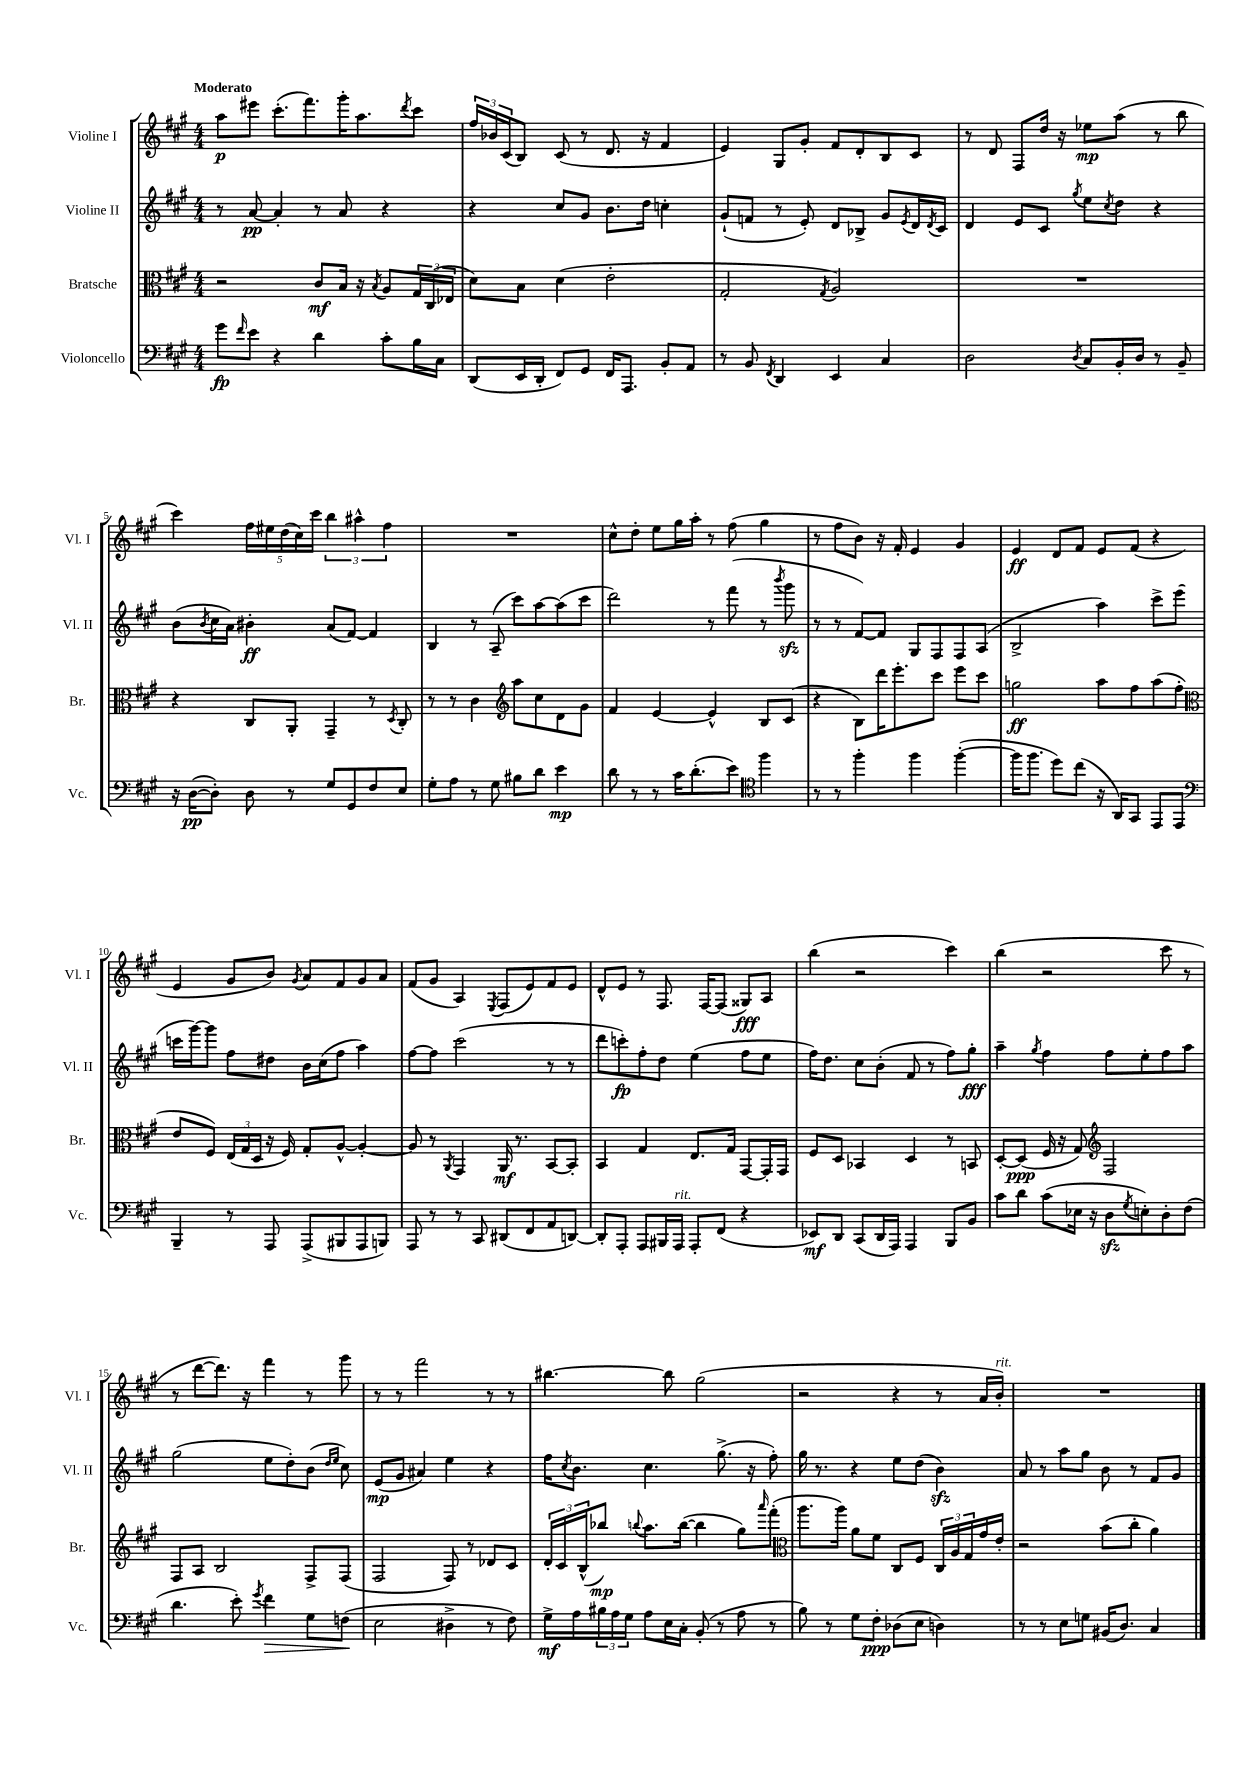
<<
\new StaffGroup <<
\new Staff = "s0" \with { instrumentName = "Violine I" shortInstrumentName = "Vl. I" } {
    \clef treble \key a \major \numericTimeSignature \time 4/4 \tempo "Moderato"
    a''8\p eis'''8 cis'''8.-.( fis'''8.) gis'''16-. a''8. \acciaccatura { d'''8 } cis'''8 |
    \tuplet 3/2 { fis''16 bes'16 cis'16( } b8) cis'8( r8 d'8. r16 fis'4 |
    e'4) gis8 gis'8-. fis'8 d'8-. b8 cis'8 |
    r8 d'8 fis8 d''16 r16 ees''8\mp a''8( r8 b''8 |
    cis'''4) \tuplet 5/4 { fis''16 eis''16 d''16( cis''16) cis'''16 } \tuplet 3/2 { b''4 ais''4-^ fis''4 } |
    R1 |
    cis''8-^ d''8-. e''8 gis''16 a''16-. r8 fis''8( gis''4 |
    r8 fis''8 b'8) r16 fis'16-. e'4 gis'4 |
    e'4\ff d'8 fis'8 e'8 fis'8( r4 |
    e'4 gis'8 b'8) \acciaccatura { gis'8 } a'8 fis'8 gis'8 a'8 |
    fis'8( gis'8 a4) \acciaccatura { e8 } fis8( e'8) fis'8 e'8 |
    d'8-^ e'8 r8 fis8. fis16~ fis8( gisis8\fff) a8 |
    b''4( r2 cis'''4) |
    b''4( r2 cis'''8 r8 |
    r8 d'''8~ d'''8.) r16 fis'''4 r8 gis'''8 |
    r8 r8 fis'''2 r8 r8 |
    bis''4.~ bis''8 gis''2( |
    r2 r4 r8 a'16 b'16-.^\markup { \italic "rit." }) |
    R1 \bar "|." |
}
\new Staff = "s1" \with { instrumentName = "Violine II" shortInstrumentName = "Vl. II" } {
    \clef treble \key a \major \numericTimeSignature \time 4/4
    r8 a'8~\pp a'4-. r8 a'8 r4 |
    r4 cis''8 gis'8 b'8. d''16 c''4-. |
    gis'8-!( f'8 r8 e'8-.) d'8 bes8-> gis'8 \acciaccatura { e'8 } d'16 \acciaccatura { d'8 } cis'16 |
    d'4 e'8 cis'8 \acciaccatura { gis''8 } e''8 \acciaccatura { cis''8 } d''8 r4 |
    b'8( \acciaccatura { b'8 } cis''16 a'16) bis'4-.\ff a'8( fis'8~) fis'4 |
    b4 r8 a8--( cis'''8) a''8~ a''8( cis'''8 |
    d'''2) r8 fis'''8( r8 \acciaccatura { b'''8 } gis'''8\sfz |
    r8 r8 fis'8~) fis'8 gis8 fis8 fis8 a8( |
    b2-> a''4) cis'''8-> e'''8( |
    c'''16 gis'''16~) gis'''8 fis''8 dis''8 b'16 cis''16( fis''8 a''4) |
    fis''8~ fis''8 cis'''2( r8 r8 |
    d'''8 c'''8-.\fp) fis''8-. d''8 e''4( fis''8 e''8 |
    fis''16) d''8. cis''8 b'8-.( fis'8 r8 fis''8) gis''8-.\fff |
    a''4-- \acciaccatura { gis''8 } fis''4 fis''8 e''8-. fis''8 a''8 |
    gis''2( e''8 d''8-.) b'8( \grace { d''16 e''16 } cis''8) |
    e'8\mp( gis'8 ais'4) e''4 r4 |
    fis''16 \acciaccatura { cis''8 } b'8. cis''4. gis''8.->( r16 fis''8-.) |
    gis''16 r8. r4 e''8 d''8( b'4\sfz) |
    a'8 r8 a''8 gis''8 b'8 r8 fis'8 gis'8 \bar "|." |
}
\new Staff = "s2" \with { instrumentName = "Bratsche" shortInstrumentName = "Br." } {
    \clef alto \key a \major \numericTimeSignature \time 4/4
    r2 cis'8\mf b16 r16 \acciaccatura { b8 } a8 \tuplet 3/2 { gis16 cis16( ees16 } |
    d'8) b8 d'4( e'2-. |
    gis2-. \acciaccatura { gis8 } a2) |
    R1 |
    r4 cis8 a,8-. gis,4-- r8 \acciaccatura { d8 } cis8-. |
    r8 r8 cis'4 \clef treble a''8 cis''8 d'8 gis'8 |
    fis'4 e'4~ e'4-^ b8 cis'8( |
    r4 b8) d'''16 e'''8.-. cis'''8 e'''8 cis'''8 |
    g''2\ff a''8 fis''8 a''8( fis''8-. |
    \clef alto e'8 fis8) \tuplet 3/2 { e16( gis16 d16 } r16 fis16) gis8-. a8~-^ a4~-. |
    a8 r8 \acciaccatura { a,8 } gis,4 a,16\mf r8. b,8~ b,8-. |
    b,4 gis4 e8. gis16 gis,8~ gis,16-. gis,16 |
    fis8 d8 bes,4 d4 r8 b,8 |
    d8~-. d8\ppp( fis16 r16 gis8) \clef treble fis2 |
    fis8 a8 b2 fis8-> fis8( |
    fis2 fis8) r8 des'8 cis'8 |
    \tuplet 3/2 { d'16-. cis'16 b16-^( } bes''8\mp) \appoggiatura { b''8 } a''8. b''16~( b''4 gis''8) \grace { a'''16 } fis'''8-.( |
    \clef alto a''8. a''16) a'8 fis'8 cis8 fis8 \tuplet 3/2 { cis16 a16 gis16 } gis'16 e'16-. |
    r2 b'8( cis''8-. a'4) \bar "|." |
}
\new Staff = "s3" \with { instrumentName = "Violoncello" shortInstrumentName = "Vc." } {
    \clef bass \key a \major \numericTimeSignature \time 4/4
    gis'8\fp \grace { fis'16 } e'8 r4 d'4 cis'8-. b16 cis16 |
    d,8( e,16 d,16-. fis,8) gis,8 fis,16 a,,8. b,8-. a,8 |
    r8 b,8 \acciaccatura { fis,8 } d,4 e,4 cis4 |
    d2 \acciaccatura { d8 } cis8 b,16-. d16 r8 b,8-- |
    r16 d16~\pp( d8-.) d8 r8 gis8 gis,8 fis8 e8 |
    gis8-. a8 r8 gis8 bis8 d'8 e'4\mp |
    d'8 r8 r8 cis'16 d'8.-.( e'8) \clef tenor fis''4 |
    r8 r8 fis''4-. fis''4 fis''4~-.( |
    fis''16 fis''8. d''8) cis''8( r16 a,16) gis,8 e,8 e,8 |
    \clef bass b,,4-- r8 a,,8 a,,8->( bis,,8 a,,8 b,,8) |
    a,,8 r8 r8 cis,8 dis,8( fis,8 a,8 d,8~) |
    d,8-. a,,8-. a,,8 bis,,16 a,,16^\markup { \italic "rit." } a,,8-. fis,8( r4 |
    ees,8\mf) d,8 cis,8( d,16 a,,16) a,,4 b,,8 b,8 |
    cis'8 d'8 cis'8( ees16 r16 d8\sfz \acciaccatura { gis8 } e8-.) d8-. fis8( |
    d'4. e'8-.) \acciaccatura { gis'8 } fis'4\> gis8 f8\!( |
    e2 dis4-> r8 fis8) |
    gis16->\mf a16 \tuplet 3/2 { bis16 a16 gis16 } a8 e16 cis16-. b,8-.( r8 a8 r8 |
    b8) r8 gis8 fis8-.\ppp des8( e8 d4) |
    r8 r8 e8 g8 bis,16( d8.) cis4 \bar "|." |
}
>>
>>
